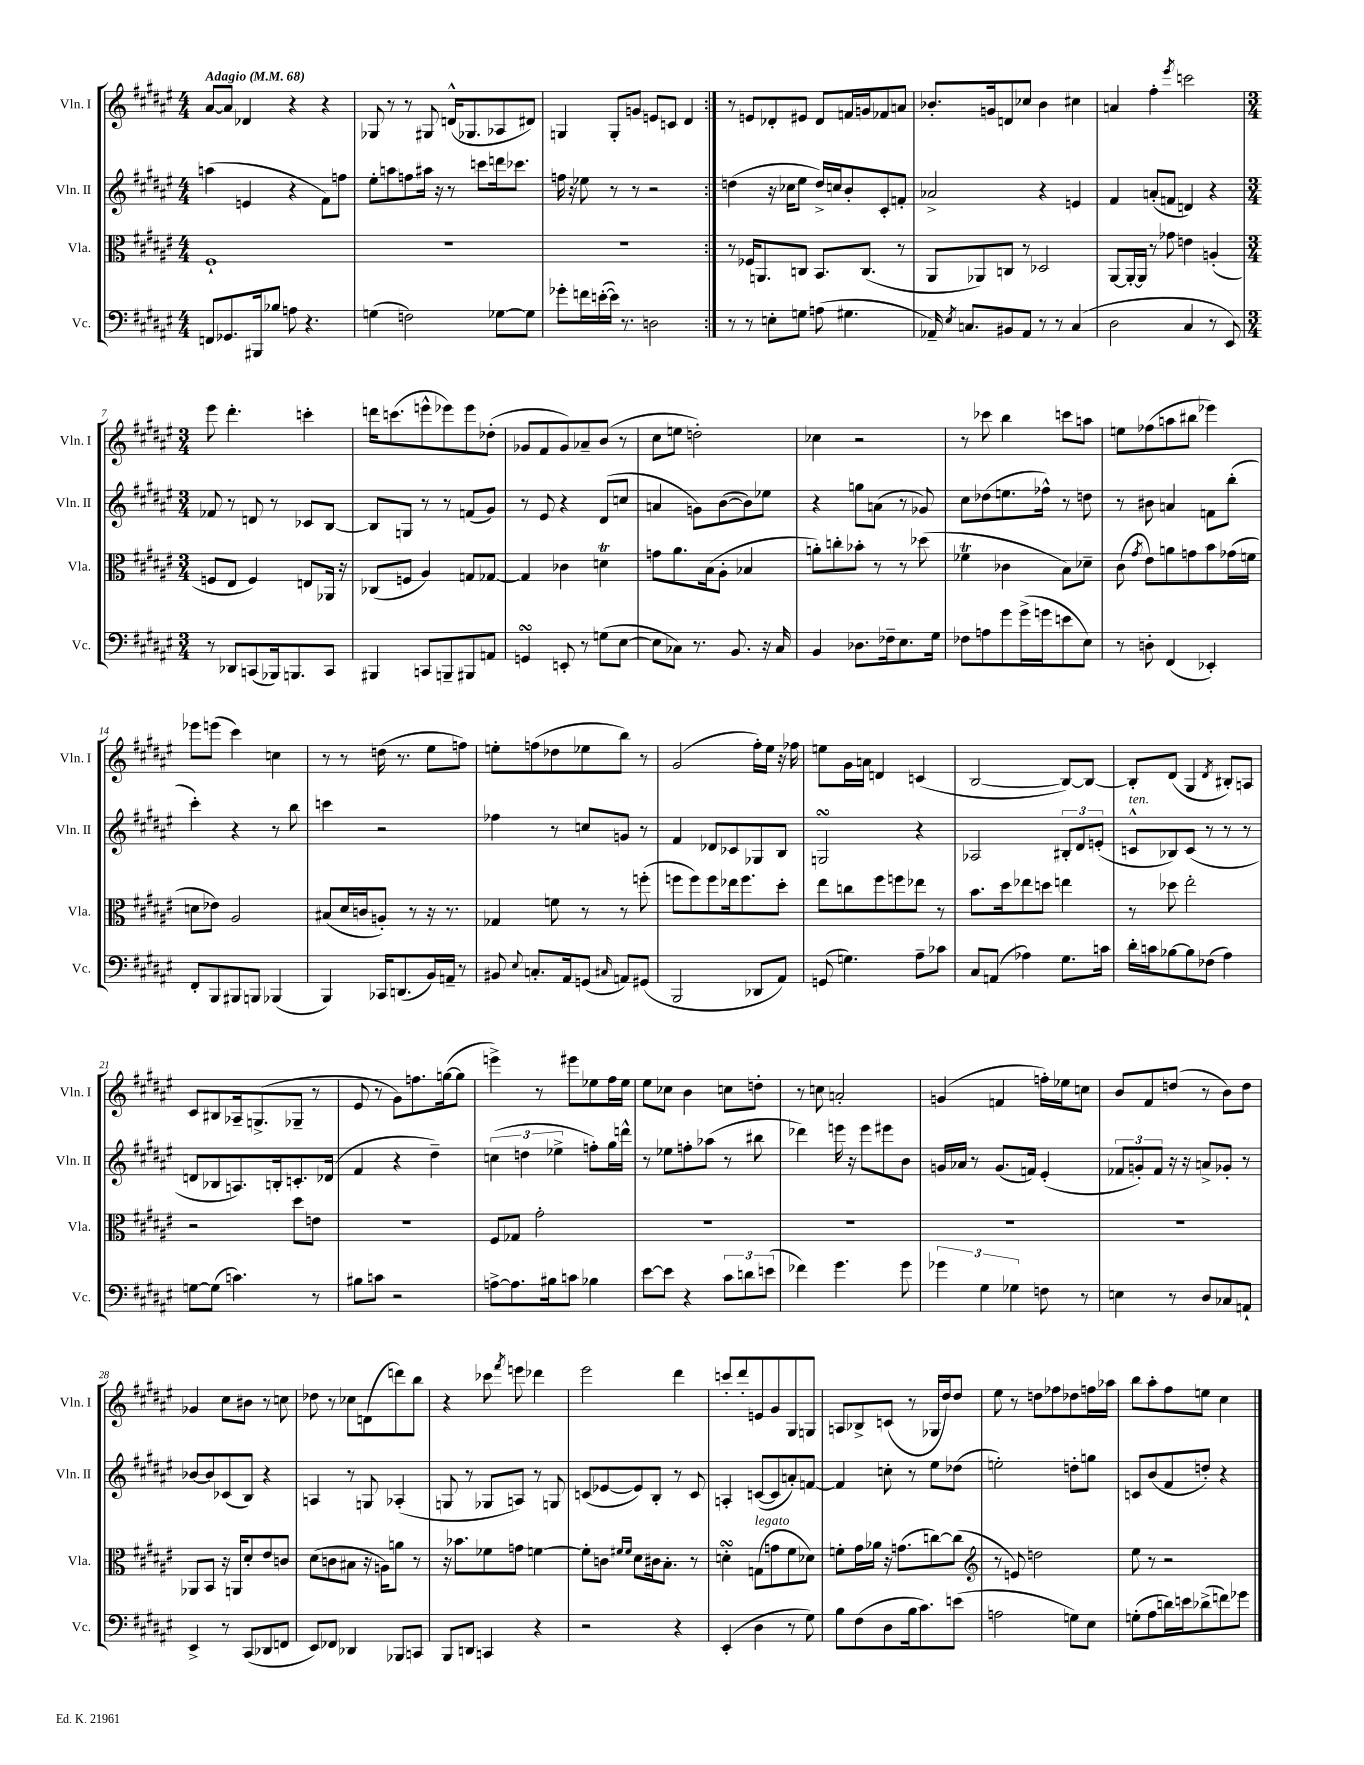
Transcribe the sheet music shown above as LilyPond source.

<<
\new StaffGroup <<
\new Staff = "s0" \with { instrumentName = "Vln. I" shortInstrumentName = "Vln. I" } {
    \clef treble \key fis \major \numericTimeSignature \time 4/4 \tempo "Adagio" 4 = 68
    \autoBeamOff \repeat volta 2 { ais'8[~ ais'8] des'4 r4 r4 |
    ges8 r8 r8 gis8 d'16[-^( ges8. aes8 dis'8]) |
    g4 g8[-. g'8] e'8[ c'8] dis'4 | }
    r8 e'8[ des'8-. eis'8] des'8[ f'16 g'16 fes'8 a'8] |
    bes'8.[-. g'16 d'8 ces''8] bes'4 cis''4 |
    a'4 fis''4-. \acciaccatura { eis'''8 } c'''2 |
    \numericTimeSignature \time 3/4 eis'''8 dis'''4.-. c'''4-. |
    d'''16[ c'''8.( e'''8-^ ees'''8) ees'''8 des''8]-.( |
    ges'8[ fis'8 ges'8) aes'8-- b'8]( r8 |
    cis''8[ e''8] d''2-.) |
    ces''4 r2 |
    r8 ces'''8 b''4 c'''8[ a''8] |
    e''8[ fes''8( a''8 bis''8] ees'''4) |
    ees'''8[ e'''8]( cis'''4) c''4 |
    r8 r8 d''16( r8. eis''8[ f''8]) |
    e''8[-. f''8( des''8 ees''8 b''8]) r8 |
    gis'2( fis''16[-.) eis''16] r16 fes''16 |
    e''8[ gis'16 a'16] d'4 c'4( |
    b2~ b8[~) b8]~ |
    b8[-. dis'8]( gis4 \acciaccatura { dis'8 } bis8[-.) a8] |
    cis'8[ bis8 aes16-- g8.->( ges8]-- r8 |
    eis'8 r8 gis'8[) f''8. g''16~( g''8] |
    e'''4->) r8 eis'''8[ ees''8 fis''16 ees''16] |
    eis''8[ ces''8] b'4 c''8[ d''8]-. |
    r8 c''8 a'2-. |
    g'4( f'4 f''16[-.) ees''16 c''8] |
    b'8[ fis'8 d''8]( r8 b'8[) d''8] |
    ges'4 cis''8[ bis'8] r8 c''8 |
    des''8 r8 ces''8[ d'8( d'''8) b''8] |
    r4 ces'''8 \acciaccatura { fis'''8 } e'''8 des'''4 |
    eis'''2 dis'''4 |
    c'''8[-. dis'''8-. e'8 gis'8 gis8 g8] |
    a8[ bes8-> c'8]( r8 ges16[ dis''16) dis''8] |
    eis''8 r8 d''8[ fes''8 des''8 f''16 aes''16] |
    b''8[ ais''8-. fis''8 e''8] cis''4 \bar "|." |
}
\new Staff = "s1" \with { instrumentName = "Vln. II" shortInstrumentName = "Vln. II" } {
    \clef treble \key fis \major \numericTimeSignature \time 4/4
    \autoBeamOff \repeat volta 2 { a''4( e'4 r4 fis'8[) f''8] |
    eis''8[-. a''8 f''8 ais''16] r16 r8 c'''8[ d'''16 ces'''8.] |
    f''16 r16 ees''8 r8 r8 r2 | }
    d''4( r16 ces''16[ eis''8] d''16[->) c''16 b'8-. cis'8-. f'8]-. |
    aes'2-> r4 e'4 |
    fis'4 a'8[-.( f'8] d'4) r4 |
    \numericTimeSignature \time 3/4 fes'8 r8 d'8 r8 ces'8[ b8]~ |
    b8[ g8] r8 r8 f'8[( gis'8]) |
    r8 eis'8 r4 dis'8[( c''8] |
    a'4 g'8[) b'8~( b'8) ees''8] |
    r4 g''8[ a'8]( r8 ges'8) |
    cis''8[ des''8( e''8. fes''16]-^) r8 d''8 |
    r8 bis'8 a'4 f'8[ b''8]-.( |
    cis'''4-.) r4 r8 b''8 |
    c'''4 r2 |
    fes''4 r8 c''8[ g'8] r8 |
    fis'4 des'8[ ces'8 ges8 b8] |
    g2\turn r4 |
    aes2 \tuplet 3/2 { bis8[-. dis'8 e'8]-.( } |
    c'8[-^^\markup { \italic "ten." } bes8) c'8]( r8 r8 r8 |
    d'8[ bes8 a8.) b16-. c'8.-. des'16]( |
    fis'4 r4 dis''4--) |
    \tuplet 3/2 { c''4( d''4 ees''4-> } f''8[-.) gis''16 d'''16]-^ |
    r8 ees''8[ f''8-. aes''8]( r8 bis''8 |
    des'''4) e'''16 r16 e'''8[ eis'''8 b'8] |
    g'16[ aes'16] r8 g'8.[( f'16]) eis'4-.( |
    \tuplet 3/2 { fes'8[ g'8-.) fes'8] } r16 r16 a'8[-> ges'8]-. r8 |
    bes'8[~ bes'8 ces'8( b8]) r4 |
    a4 r8 g8 aes4-.( |
    g8 r8 ges8[ a8]) r8 g8 |
    c'8[( ees'8~ ees'8) b8]-. r8 c'8 |
    a4-. c'8[~( c'8 a'8-.) f'8]~ |
    f'4 c''8-. r8 eis''8[ des''8]( |
    e''2-.) d''8[-. g''8] |
    c'8[ b'8( fis'8 d''8]-.) r4 \bar "|." |
}
\new Staff = "s2" \with { instrumentName = "Vla." shortInstrumentName = "Vla." } {
    \clef alto \key fis \major \numericTimeSignature \time 4/4
    \autoBeamOff \repeat volta 2 { fis1-! |
    R1 |
    R1 | }
    r8 fes16[ a,8. c8] b,8.[ c8.]( r8 |
    ais,8[ aes,8) c8] r8 des2 |
    ais,8[~ ais,16~-. ais,16] r8 ges'8 e'4 a4-.( |
    \numericTimeSignature \time 3/4 f8[ eis8] f4) e8[ aes,16] r16 |
    ces8[( f8] ais4) g8[ ges8]~ |
    ges4 ces'4 d'4\trill |
    g'8[ ais'8. b16( ais8]-. bes4 |
    a'8[-.) c''8-. bes'8]-. r8 r8 des''8( |
    fes'4\trill ces'4 b8[) des'8]-- |
    cis'8( \acciaccatura { gis'8 } eis'8[) a'8 g'8 b'8 ges'16( f'16] |
    d'8[ ees'8]) ais2 |
    bis8[( dis'16 c'16 a8]-.) r8 r16 r8. |
    ges4 f'8 r8 r8 f''8-.( |
    f''8[ f''8) f''8 ees''16 f''8. dis''8]-. |
    eis''8[ c''8 fis''8 f''8 ees''8] r8 |
    b'8.[ dis''16 ees''8 d''8] e''4 |
    r8 des''8 eis''2-. |
    r2 dis''8[ e'8] |
    R2. |
    fis8[ ges8] gis'2-. |
    R2. |
    R2. |
    R2. |
    R2. |
    aes,8[ b,8] r16 a,16[ dis'8-. eis'8 c'8] |
    dis'8[( c'8 bis8] r16 a16[) a'8] r8 |
    r16 bes'8.[ fes'8 g'8] f'4~ |
    f'8[-. c'8] \grace { fis'16[ fis'16] } dis'8[ cis'16 b8.]-. r8 |
    d'4-.\turn g8[^\markup { \italic "legato" }( g'8 fis'8 des'8]) |
    f'8[-. gis'16 aes'16] r16 g'8.[( c''8~) c''8]( |
    \clef treble r8 e'8) d''2 |
    eis''8 r8 r2 \bar "|." |
}
\new Staff = "s3" \with { instrumentName = "Vc." shortInstrumentName = "Vc." } {
    \clef bass \key fis \major \numericTimeSignature \time 4/4
    \autoBeamOff \repeat volta 2 { f,8[ ges,8. bis,,16 bes8] a8 r4. |
    g4( f2) ges8[~ ges8] |
    ges'8[-. f'16 e'16~-.( e'16]) r8. d2 | }
    r8 r8 e8[-. g8] a8( gis4. |
    aes,16--) \acciaccatura { eis8 } c8.[ bis,8 aes,8] r8 r8 c4( |
    dis2 cis4 r8 eis,8) |
    \numericTimeSignature \time 3/4 r8 des,8[ c,8( bes,,16) b,,8. c,8] |
    bis,,4 c,8[ b,,8-- bis,,8 a,8] |
    g,4\turn e,8-. r8 g8[( eis8]~ |
    eis8[ ces8]) r8. b,8. r16 ces16 |
    b,4 des8.[ fes16-- eis8. gis16] |
    fes8[ a8 gis'8 gis'16->( g'16 e'8 eis8]) |
    r8 d8-. fis,4( ees,4-.) |
    fis,8[-. b,,8 bis,,8 b,,8] bes,,4( |
    b,,4) ces,16[ d,8.( b,16) a,16]-- r8 |
    bis,8 \appoggiatura { eis8 } c8.[-. ais,16 g,8]( \grace { cis16 } a,8[) gis,8]( |
    b,,2 des,8[ ais,8]) |
    g,8( g4.) ais8[-- ces'8] |
    cis8[ a,8]( aes4) gis8.[ c'16] |
    dis'16[-. c'16 bes8~ bes8 fes8]( ais4) |
    g8[~ g8]( c'4.) r8 |
    bis8[ c'8] r2 |
    a8[~-> a8. bis16 c'8] bes4 |
    eis'8[~ eis'8] r4 \tuplet 3/2 { cis'8[ d'8 e'8]( } |
    fes'4) gis'4. gis'8 |
    \tuplet 3/2 { ges'4 gis4 ges4 } f8 r8 |
    e4 r8 dis8[ ces8 a,8]-! |
    eis,4-> r8 cis,8[( des,8 f,8] |
    eis,8[) fes,8] des,4 bes,,8[ c,8] |
    b,,8[ d,8] c,4 r4 |
    r2 r4 |
    eis,4-.( dis4 r8 gis8) |
    b8[ fis8( dis8 b16 cis'8.) e'8]( |
    a2 g8[) eis8] |
    g8[-.( ais8 d'16) e'16 des'8->( f'8) ges'8] \bar "|." |
}
>>
>>
